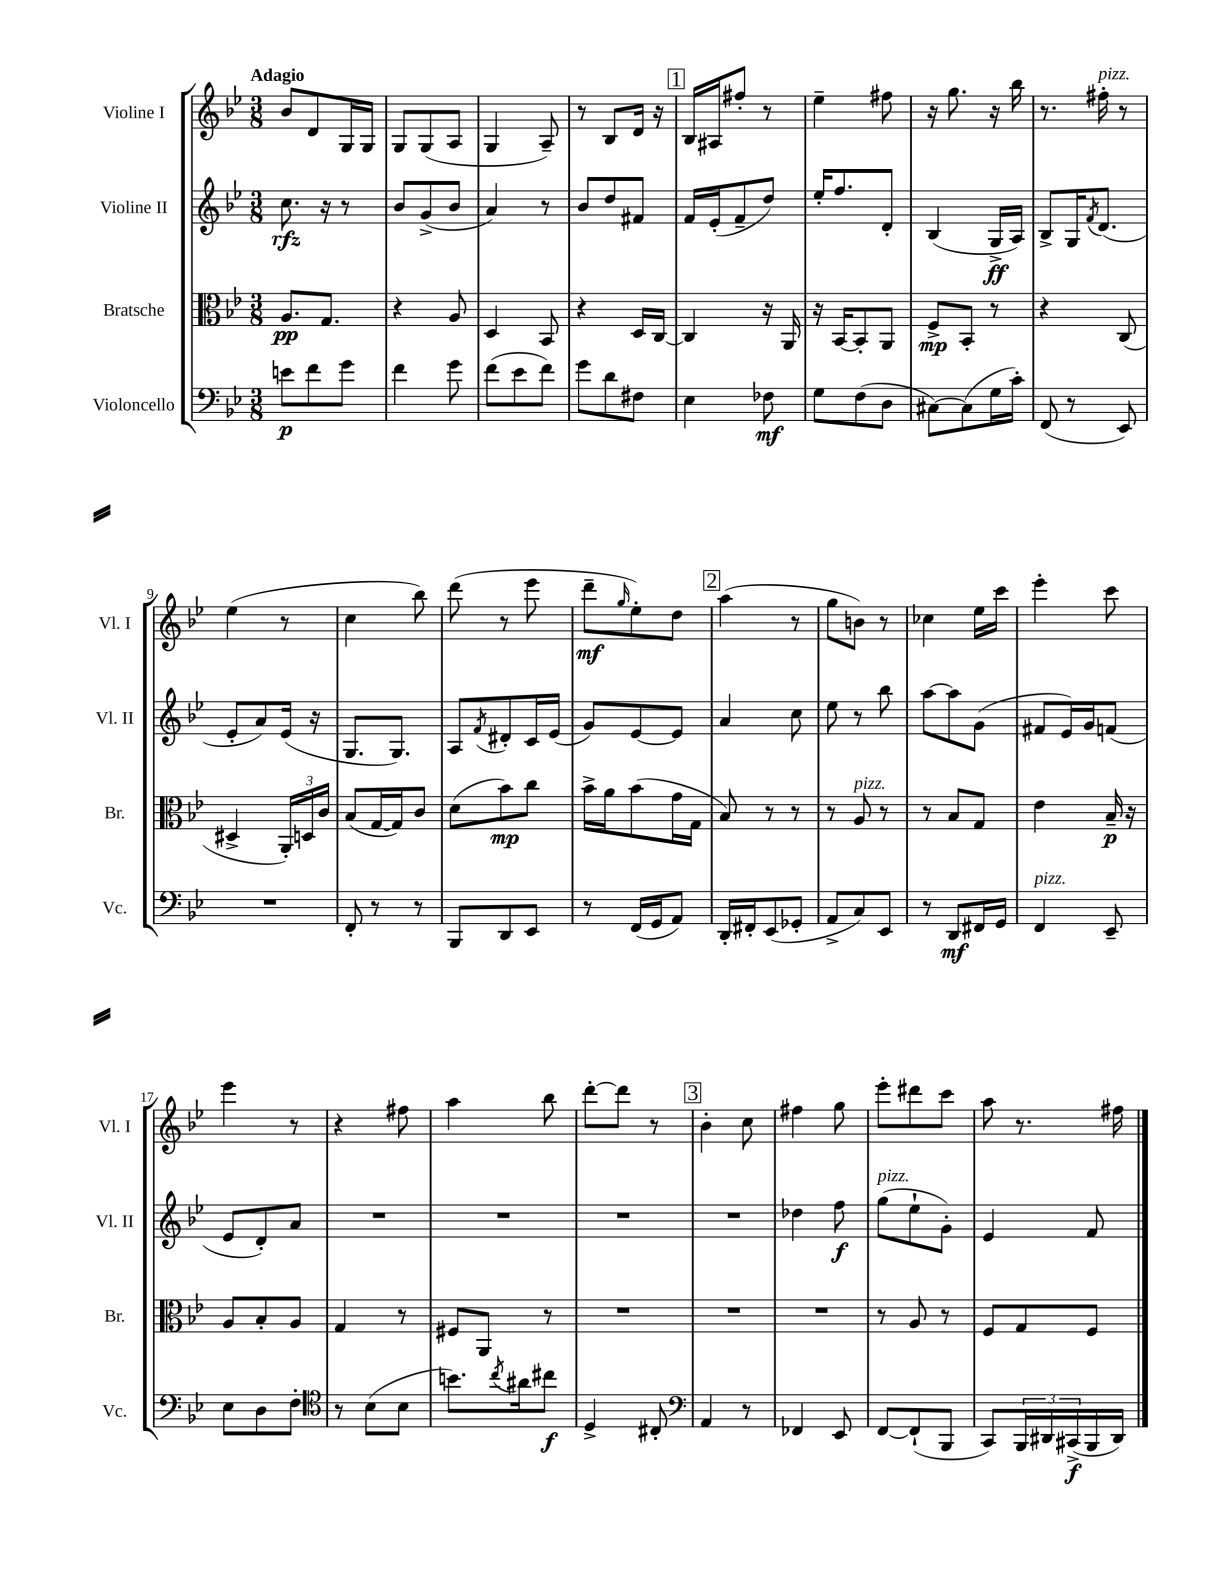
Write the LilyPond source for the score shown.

<<
\new StaffGroup <<
\new Staff = "s0" \with { instrumentName = "Violine I" shortInstrumentName = "Vl. I" } {
    \clef treble \key bes \major \numericTimeSignature \time 3/8 \tempo "Adagio"
    bes'8 d'8 g16 g16 |
    g8 g8( a8 |
    g4 a8--) |
    r8 bes8 d'16 r16 |
    \mark \markup { \box "1" } bes16 ais16 fis''8-. r8 |
    ees''4-- fis''8 |
    r16 g''8. r16 bes''16 |
    r8. fis''16-.^\markup { \italic "pizz." } r8 |
    ees''4( r8 |
    c''4 bes''8) |
    d'''8( r8 ees'''8 |
    d'''8--\mf \grace { g''16 } ees''8-.) d''8 |
    \mark \markup { \box "2" } a''4( r8 |
    g''8 b'8) r8 |
    ces''4 ees''16 c'''16 |
    ees'''4-. c'''8 |
    ees'''4 r8 |
    r4 fis''8 |
    a''4 bes''8 |
    d'''8~-. d'''8 r8 |
    \mark \markup { \box "3" } bes'4-. c''8 |
    fis''4 g''8 |
    ees'''8-. dis'''8 c'''8 |
    a''8 r8. fis''16 \bar "|." |
}
\new Staff = "s1" \with { instrumentName = "Violine II" shortInstrumentName = "Vl. II" } {
    \clef treble \key bes \major \numericTimeSignature \time 3/8
    c''8.\rfz r16 r8 |
    bes'8 g'8->( bes'8 |
    a'4) r8 |
    bes'8 d''8 fis'8 |
    \mark \markup { \box "1" } f'16 ees'16-.( f'8-- d''8) |
    ees''16-. f''8. d'8-. |
    bes4( g16->\ff a16) |
    bes8-> g16 \acciaccatura { f'8 } d'8.( |
    ees'8-. a'8) ees'16( r16 |
    g8. g8.) |
    a8 \acciaccatura { f'8 } dis'8-. c'16 ees'16( |
    g'8) ees'8~ ees'8 |
    \mark \markup { \box "2" } a'4 c''8 |
    ees''8 r8 bes''8 |
    a''8~ a''8 g'8( |
    fis'8 ees'16) g'16 f'8( |
    ees'8 d'8-.) a'8 |
    R4. |
    R4. |
    R4. |
    \mark \markup { \box "3" } R4. |
    des''4 f''8\f |
    g''8^\markup { \italic "pizz." }( ees''8-! g'8-.) |
    ees'4 f'8 \bar "|." |
}
\new Staff = "s2" \with { instrumentName = "Bratsche" shortInstrumentName = "Br." } {
    \clef alto \key bes \major \numericTimeSignature \time 3/8
    a8.\pp g8. |
    r4 a8 |
    d4 bes,8 |
    r4 d16 c16~ |
    \mark \markup { \box "1" } c4 r16 a,16 |
    r16 bes,16~ bes,8-. a,8 |
    f8->\mp bes,8-. r8 |
    r4 c8( |
    dis4-> \tuplet 3/2 { a,16-.) d16 c'16 } |
    bes8( g16~ g16) c'8 |
    d'8( bes'8\mp) c''8 |
    bes'16-> a'16 bes'8( g'16 g16 |
    \mark \markup { \box "2" } bes8) r8 r8 |
    r8 a8^\markup { \italic "pizz." } r8 |
    r8 bes8 g8 |
    ees'4 bes16--\p r16 |
    a8 bes8-. a8 |
    g4 r8 |
    fis8 a,8 r8 |
    R4. |
    \mark \markup { \box "3" } R4. |
    R4. |
    r8 a8 r8 |
    f8 g8 f8 \bar "|." |
}
\new Staff = "s3" \with { instrumentName = "Violoncello" shortInstrumentName = "Vc." } {
    \clef bass \key bes \major \numericTimeSignature \time 3/8
    e'8\p f'8 g'8 |
    f'4 g'8 |
    f'8( ees'8 f'8) |
    g'8 d'8 fis8 |
    \mark \markup { \box "1" } ees4 fes8\mf |
    g8 f8( d8 |
    cis8~) cis8( g16 c'16-.) |
    f,8( r8 ees,8) |
    R4. |
    f,8-. r8 r8 |
    bes,,8 d,8 ees,8 |
    r8 f,16( g,16 a,8) |
    \mark \markup { \box "2" } d,16-. fis,16-. ees,8( ges,8-. |
    a,8-> c8) ees,8 |
    r8 d,8\mf fis,16 g,16 |
    f,4^\markup { \italic "pizz." } ees,8-- |
    ees8 d8 f8-. |
    \clef tenor r8 bes8( bes8 |
    b'8.) \acciaccatura { c''8 } ais'16 cis''8\f |
    d4-> cis8-. |
    \mark \markup { \box "3" } \clef bass a,4 r8 |
    fes,4 ees,8 |
    f,8~ f,8-!( bes,,8 |
    c,8) \tuplet 3/2 { bes,,16 dis,16 cis,16->\f( } bes,,16 dis,16) \bar "|." |
}
>>
>>
